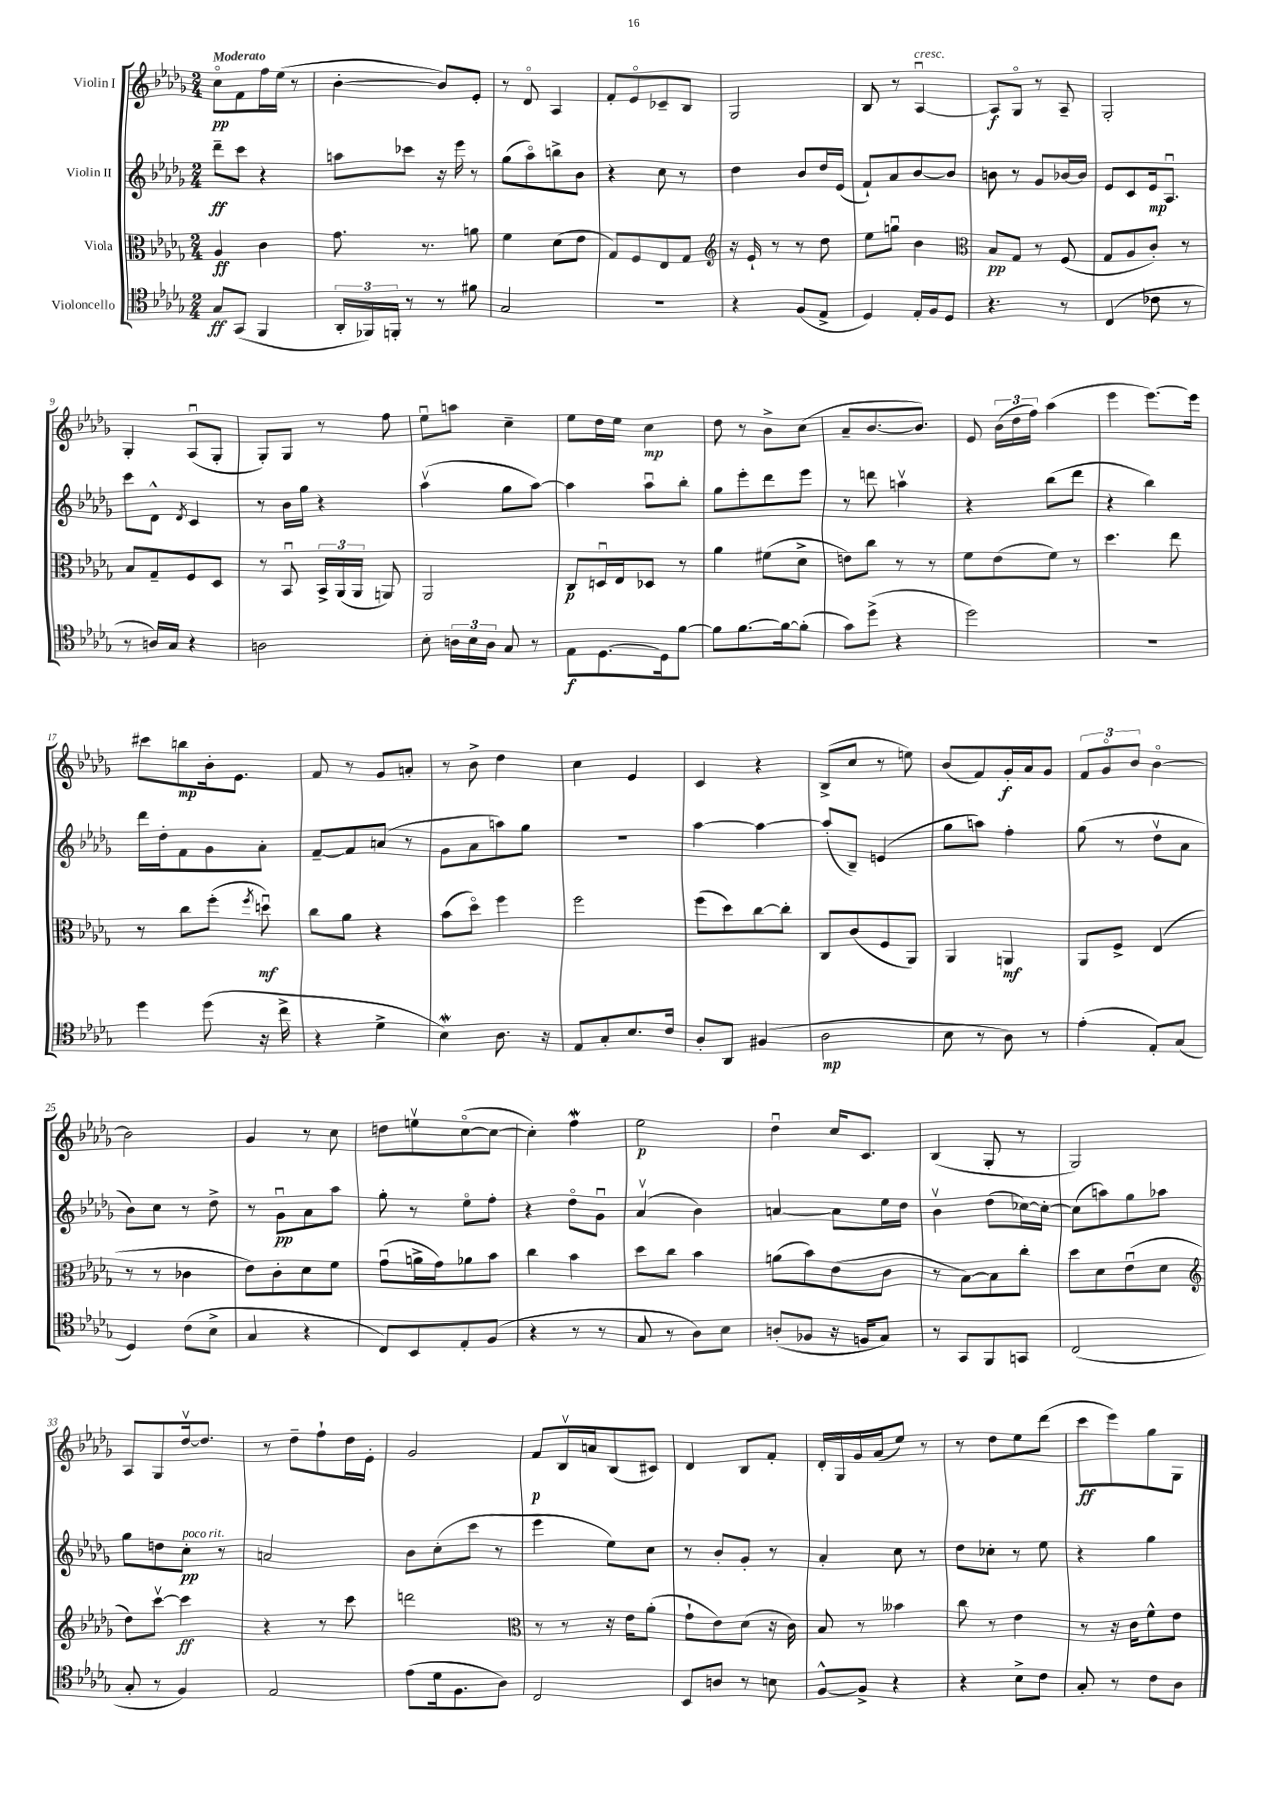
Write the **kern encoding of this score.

**kern	**kern	**kern	**kern
*staff4	*staff3	*staff2	*staff1
*clefC4	*clefC3	*clefG2	*clefG2
*k[b-e-a-d-g-]	*k[b-e-a-d-g-]	*k[b-e-a-d-g-]	*k[b-e-a-d-g-]
*M2/4	*M2/4	*M2/4	*M2/4
8G-	4A-	8ddd-~	8cco
(8GG-	.	8ccc	8f
4FF	4c	4r	16ff
.	.	.	(16ee-
.	.	.	8r
=	=	=	=
24AA-'	8.g-	8aa	[4b-'
24FF-)	.	.	.
24FF'	.	.	.
8r	.	8ccc-	.
.	8.r	.	.
8r	.	16r	8b-])
.	.	16eee-	.
8f#	8a	8r	8e-'
=	=	=	=
2G-	4f	(8gg-	8r
.	.	8aa-o)	8d-o
.	(8d-	8bb^	4A-
.	8e-	8b-	.
=	=	=	=
2r	8G-)	4r	8f'
.	8F	.	8e-o
.	8E-	8cc	8c-~
.	8G-	8r	8B-
=	=	=	=
*	*clefG2	*	*
4r	16r	4dd-	2G-
.	16e-`	.	.
.	8r	.	.
(8F	8r	8b-	.
8E-^	8dd-	16dd-	.
.	.	(16e-	.
=	=	=	=
4D-)	8ee-	8f`)	8B-
.	8ggu	8a-	8r
16E-'	4b-	[8b-	[4A-u
16F	.	.	.
8D-	.	8b-]	.
=	=	=	=
*	*clefC3	*	*
4.r	8B-	8b	8A-]
.	8G-	8r	8G-o
.	8r	8g-	8r
8r	(8F	[16b-	8A-~
.	.	16b-]	.
=	=	=	=
(4C	8G-	8e-	2G-'
.	8A-	8c	.
8c-	8c')	16e-	.
.	.	8.A-u	.
8r	8r	.	.
=	=	=	=
8r	8B-	8ccc	4G-'
16A)	8G-~	8d-^^	.
16G-	.	.	.
.	.	8qd-	.
4r	8F	4c	(8A-u
.	8D-	.	8G-'
=	=	=	=
2A	8r	8r	8G-')
.	8BB-u	16b-	8G-
.	.	16gg-	.
.	24BB-^	4r	8r
.	(24AA-	.	.
.	24AA-	.	.
.	8AA)	.	8ff
=	=	=	=
8B-'	2AA-	(4aa-v	8ee-u
24A	.	.	8aa
24B-	.	.	.
24A	.	.	.
8G-	.	8gg-	4cc~
8r	.	[8aa-)	.
=	=	=	=
8E-	8C	4aa-]	8ee-
[8.D-	16Du	.	16dd-
.	16E-	.	16ee-
.	8D-	8aa-u	4cc
16D-]	.	.	.
[8f	8r	8bb-'	.
=	=	=	=
8f]	4a-	8gg-	8dd-
[8.f	.	8eee-'	8r
.	(8f#	8ddd-	8b-^
16f_	.	.	.
(8f']	8d-^	8eee-	(8cc
=	=	=	=
8g-)	8e)	8r	8a-~
(8dd-^	8cc	8ddd	[8.b-
4r	8r	4aav	.
.	.	.	8.b-])
.	8r	.	.
=	=	=	=
2dd-)	8f	4r	8e-
.	(8e-	.	(24b-
.	.	.	24dd-
.	.	.	24ff)
.	8f)	(8bb-	(4aa-
.	8r	8ddd-	.
=	=	=	=
2r	4.dd-	4r	4eee-
.	.	4bb-)	[8.eee-)
.	8ee-	.	.
.	.	.	16eee-]
=	=	=	=
4dd-	8r	16ddd-	8ccc#
.	.	16dd-'	.
.	8cc	8f	8bb
(8dd-	(8ff'	8g-	16b-'
.	.	.	8.e-
.	8qff	.	.
16r	8ddu)	8a-'	.
16cc^	.	.	.
=	=	=	=
4r	8cc	[8f~	8f
.	8a-	8f]	8r
4d-^	4r	(8a	8g-
.	.	8r	8a'
=	=	=	=
4B-)	(8b-	8g-	8r
.	8dd-o)	8a-	8b-^
8.A-	4ff	8aa)	4dd-
.	.	8gg-	.
16r	.	.	.
=	=	=	=
8E-	2ff	2r	4cc
8G-'	.	.	.
8.B-	.	.	4e-
16c	.	.	.
=	=	=	=
8A-'	(8ff	[4aa-	4c
8AA-	8dd-)	.	.
(4F#	[8cc	4aa-_	4r
.	8cc']	.	.
=	=	=	=
2A-	8C	(8aa-']	(8B-^
.	(8c	8B-~)	8cc
.	8F	(4e	8r
.	8AA-)	.	8ee)
=	=	=	=
8B-	4AA-	8gg-	(8b-
8r	.	8aa)	8f)
8A-)	4AA	4ff'	16g-'
.	.	.	16a-
8r	.	.	8g-
=	=	=	=
(4e-'	8AA-	(8gg-	12f
.	.	.	12g-o
.	8F^	8r	.
.	.	.	12b-
8E-')	(4E-	8dd-v	[4b-o
(8G-	.	8a-	.
=	=	=	=
4D-)	8r	8b-)	2b-]
.	8r	8cc	.
(8c	4c-	8r	.
8B-^	.	8dd-^	.
=	=	=	=
4G-	8e-)	8r	4g-
.	8c'	8g-u	.
4r	8d-	8a-	8r
.	8f	8aa-	8cc
=	=	=	=
8C)	(8g-u	8gg-'	8dd
8BB-	16a^	8r	8eev
.	16g-)	.	.
8E-'	8a-	8ee-o	([8cco
(8F	8b-	8ff'	8cc_
=	=	=	=
4r	4cc	4r	4cc'])
8r	4b-	8dd-o	4ff
8r	.	8g-u	.
=	=	=	=
8G-	8dd-	(4a-v	2ee-
8r	8cc	.	.
8A-)	4b-	4b-)	.
8B-	.	.	.
=	=	=	=
(8A'	(8a	[4a	4dd-u
8F-	8b-)	.	.
16r	(8e-	8a]	16cc
16F	.	.	8.c
8G-)	8c	16ee-	.
.	.	16dd-	.
=	=	=	=
8r	8r	4b-v	(4B-
8GG-	[8B-)	.	.
8FF	8B-]	(8dd-	8G-'
8GG	8cc'	[16cc-)	8r
.	.	16cc-'_	.
=	=	=	=
(2C	8dd-	(8cc-]	2G-)
.	8d-	8aa)	.
.	(8e-u	8gg-	.
.	8d-	8aa-	.
=	=	=	=
*	*clefG2	*	*
8G-'	8dd-)	8gg-	8A-
8r	[8cccv	8dd	8G-
4F)	4ccc]	8cc'	[16dd-v
.	.	.	8.dd-]
.	.	8r	.
=	=	=	=
2E-	4r	2a	8r
.	.	.	8dd-~
.	8r	.	8ff`
.	8ccc	.	16dd-
.	.	.	16e-'
=	=	=	=
(8e-	2ddd	8b-	2g-
16d-	.	(8cc'	.
8.F	.	.	.
.	.	8ccc	.
8A-)	.	8r	.
=	=	=	=
*	*clefC3	*	*
2C	8r	4eee-	8f
.	8r	.	16B-v
.	.	.	16a
.	16r	8ee-)	(8B-
.	16e-	.	.
.	(8a-'	8cc	8c#)
=	=	=	=
8BB-	8g-`	8r	4d-
8A	8e-)	8b-'	.
8r	(8d-	8g-'	8B-
8B	16r	8r	8f'
.	16c)	.	.
=	=	=	=
[8F^^	8B-	4a-'	16d-'
.	.	.	16G-
8F^]	8r	.	16g-
.	.	.	(16a-
4r	4b--	8cc	8ee-)
.	.	8r	8r
=	=	=	=
4r	8cc	8dd-	8r
.	8r	8cc-'	8dd-
8B-^	4e-	8r	8ee-
8c	.	8ee-	(8ddd-
=	=	=	=
8G-'	8r	4r	8ccc
8r	16r	.	8eee-)
.	16c	.	.
8c	8f^^	4gg-	8gg-
8A-	8e-	.	8G-
==	==	==	==
*-	*-	*-	*-
